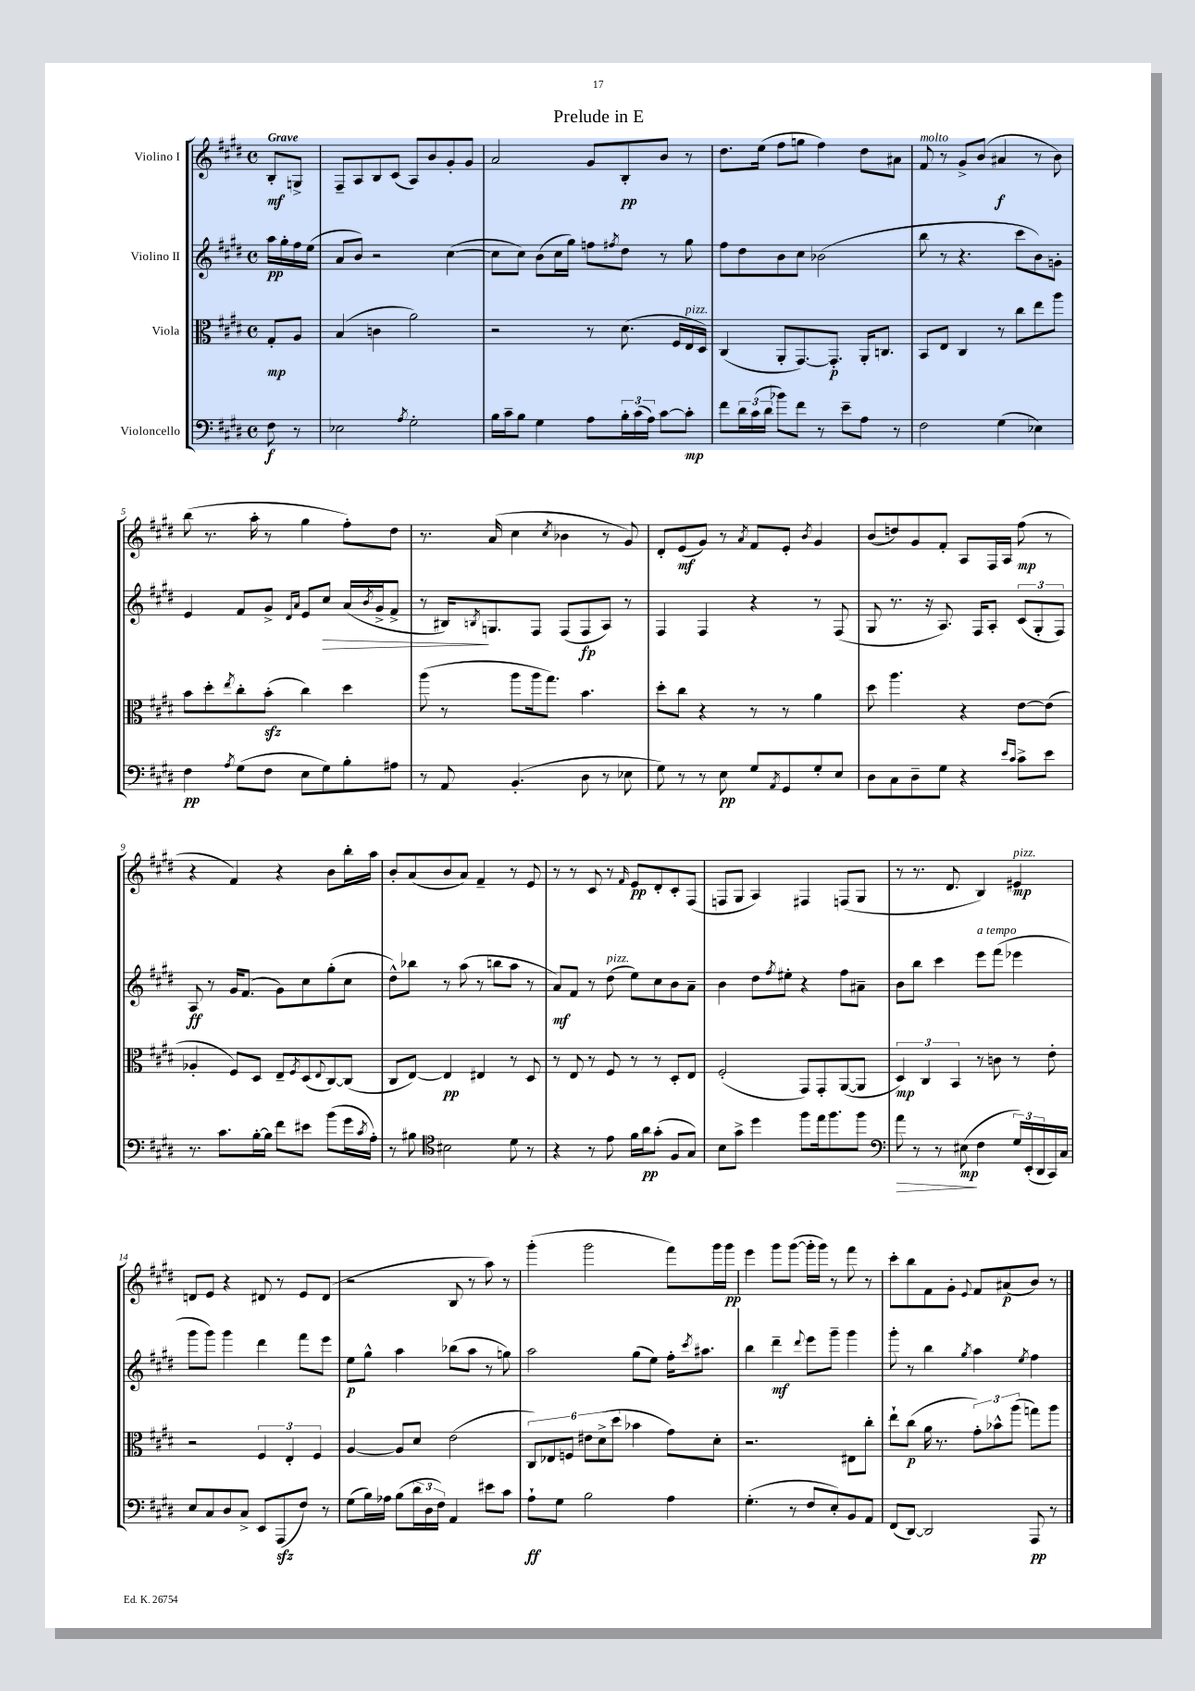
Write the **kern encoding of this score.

**kern	**dynam	**kern	**dynam	**kern	**dynam	**kern	**dynam
*part4	*part4	*part3	*part3	*part2	*part2	*part1	*part1
*staff4	*staff4	*staff3	*staff3	*staff2	*staff2	*staff1	*staff1
*I"Violoncello	*	*I"Viola	*	*I"Violino II	*	*I"Violino I	*
*clefF4	*	*clefC3	*	*clefG2	*	*clefG2	*
*k[f#c#g#d#]	*	*k[f#c#g#d#]	*	*k[f#c#g#d#]	*	*k[f#c#g#d#]	*
*M4/4	*	*M4/4	*	*M4/4	*	*M4/4	*
*met(c)	*	*met(c)	*	*met(c)	*	*met(c)	*
=	=	=	=	=	=	=	=
!	!	!	!	!	!	!LO:TX:a:B:t=Grave	!
8F#\	f	8G#'/L	mp	16aa\LL	pp	8B'/L	mf
.	.	.	.	16gg#'\	.	.	.
8r	.	8A/J	.	16ff#\	.	8Gn^/J	.
.	.	.	.	(16ee\JJ	.	.	.
=1	=1	=1	=1	=1	=1	=1	=1
2E-X\	.	(4B/	.	8a/L	.	8F#~/L	.
.	.	.	.	8b/J)	.	8A/	.
.	.	4cn\	.	2r	.	8B/	.
.	.	.	.	.	.	(8c#/J	.
8qA/	.	.	.	.	.	.	.
2G#'\	.	2a\)	.	.	.	8A/L)	.
.	.	.	.	.	.	8b/	.
.	.	.	.	([4cc#\	.	8g#'/	.
.	.	.	.	.	.	8g#/J	.
=2	=2	=2	=2	=2	=2	=2	=2
16B\LL	.	2r	.	8cc#\L]	.	2a/	.
16c#~\J	.	.	.	.	.	.	.
8B\J	.	.	.	8cc#\J)	.	.	.
4G#\	.	.	.	(8b\L	.	.	.
.	.	.	.	16cc#\L	.	.	.
.	.	.	.	16gg#\JJ)	.	.	.
8A\L	.	8r	.	8ffn\L	.	8g#/L	.
.	.	.	.	8qff#X/	.	.	.
24B'\L	.	(8.d#\	.	8dd#\J	.	8B'/	pp
(24c#\	.	.	.	.	.	.	.
24A\JJ)	.	.	.	.	.	.	.
[8c#\L	.	.	.	8r	.	8b/J	.
.	.	16F#/LL	.	.	.	.	.
!	!	!LO:TX:a:i:t=pizz.	!	!	!	!	!
8c#'\J]	mp	16E/	.	8gg#\	.	8r	.
.	.	16D#/JJ)	.	.	.	.	.
=3	=3	=3	=3	=3	=3	=3	=3
8f#\L	.	(4C#/	.	8ff#\L	.	8.dd#\L	.
24d#\L	.	.	.	8dd#\	.	.	.
(24c#\	.	.	.	.	.	.	.
.	.	.	.	.	.	(16ee\Jk	.
24d#\JJ	.	.	.	.	.	.	.
8b-X\L)	.	8AA'/L	.	8b\	.	8ff#\L	.
8f#\J	.	[8.GG#/)	.	8cc#\J	.	8ggn\J	.
8r	.	.	.	(2b-X\	.	4ff#\)	.
.	.	8.GG#'/J]	p	.	.	.	.
8e~\L	.	.	.	.	.	.	.
8A\J	.	16AA'/KL	.	.	.	8dd#\L	.
.	.	8.Cn/J	.	.	.	.	.
8r	.	.	.	.	.	8a#X\J	.
=4	=4	=4	=4	=4	=4	=4	=4
!	!	!	!	!	!	!LO:TX:a:i:t=molto	!
2F#\	.	8BB/L	.	8bb\	.	8f#/	.
.	.	8E/J	.	8r	.	8r	.
.	.	4C#/	.	4.r	.	8g#^/L	.
.	.	.	.	.	.	(8b/J	.
(4G#\	.	8r	.	.	.	4a#X/	f
.	.	8cc#\L	.	8ccc#\L	.	.	.
4E-X\)	.	8ee\	.	8b\)	.	8r	.
.	.	8aa\J	.	8gn'\J	.	8b\)	.
!!LO:LB:g=z
=5	=5	=5	=5	=5	=5	=5	=5
4F#\	pp	8b\L	.	4e/	.	(8bb\	.
.	.	8dd#'\	.	.	.	8.r	.
8qA/	.	8qee/	.	.	.	.	.
(8G#\L	.	8cc#'\	.	8f#/L	.	.	.
.	.	.	.	.	.	16aa'\	.
8F#\J	.	(8bzz'\J	.	8g#^/J	.	8r	.
.	.	.	.	16qqd#/LL	.	.	.
.	.	.	.	16qqa/JJ	.	.	.
8E\L	.	4cc#\)	.	8e/L	.	4gg#\	.
!	!	!	!	!	!LO:HP:b	!	!
8G#\)	.	.	.	8cc#/J	>	.	.
8B'\	.	4dd#\	.	(16a/LL	.	8ff#'\L)	.
.	.	.	.	8qb/	.	.	.
.	.	.	.	16g#^/J	.	.	.
8A#X\J	.	.	.	8f#^/J	.	8dd#\J	.
=6	=6	=6	=6	=6	=6	=6	=6
8r	.	(8aa\	.	8r	.	8.r	.
8AA/	.	8r	.	16B#X/KL)	.	.	.
.	.	.	.	8qBn/	.	.	.
.	.	.	.	8.Gn/	]	(16a/	.
(4.BB'/	.	8aa\L	.	.	.	4cc#\	.
.	.	16aa\k	.	8F#/J	.	.	.
.	.	8.gg#\J)	.	.	.	.	.
.	.	.	.	.	.	8qcc#/	.
.	.	.	.	(8F#/L	.	4b-X\	.
8D#\	.	4.b\	.	8F#/	fp	.	.
8r	.	.	.	8A/J)	.	8r	.
8E-X\	.	.	.	8r	.	8g#/)	.
=7	=7	=7	=7	=7	=7	=7	=7
8G#\)	.	8dd#'\L	.	4F#/	.	8d#'/L	.
8r	.	8cc#\J	.	.	.	(8e/	mf
8r	.	4r	.	4F#/	.	8g#/J)	.
8E\	pp	.	.	.	.	8r	.
.	.	.	.	.	.	8qa/	.
8G#/L	.	8r	.	4r	.	8f#/L	.
8qAA/	.	.	.	.	.	.	.
8GG#/	.	8r	.	.	.	8e'/J	.
.	.	.	.	.	.	8qb/	.
8G#'/	.	4a\	.	8r	.	4g#/	.
8E/J	.	.	.	(8F#/	.	.	.
=8	=8	=8	=8	=8	=8	=8	=8
8D#\L	.	8dd#\	.	8G#/	.	(8b/L	.
8C#\	.	4.aa\	.	8.r	.	8ddn/)	.
8D#~\	.	.	.	.	.	8g#/	.
.	.	.	.	16r	.	.	.
8G#\J	.	.	.	8.A/)	.	8f#'/J	.
4r	.	4r	.	.	.	8A/L	.
.	.	.	.	16F#/KL	.	.	.
.	.	.	.	8A'/J	.	16F#/L	.
.	.	.	.	.	.	16A/JJ	.
16qqe/LL	.	.	.	.	.	.	.
16qqc#/JJ	.	.	.	.	.	.	.
8c#^\L	.	[8e\L	.	(12c#/L	.	(8ff#\	mp
.	.	.	.	12G#'/	.	.	.
8e\J	.	(8e\J]	.	.	.	8r	.
.	.	.	.	12F#/J)	.	.	.
!!LO:LB:g=z
=9	=9	=9	=9	=9	=9	=9	=9
8.r	.	4A-X'/	.	8A/	ff	4r	.
.	.	.	.	8r	.	.	.
8.c#\L	.	.	.	.	.	.	.
.	.	8F#/L)	.	16g#/KL	.	4f#/)	.
.	.	.	.	(8.f#/J	.	.	.
[16B'\L	.	8D#/J	.	.	.	.	.
16B\JJ]	.	.	.	.	.	.	.
8f#\L	.	8E~/L	.	8g#\L)	.	4r	.
.	.	8qF#/	.	.	.	.	.
8e#X\J	.	(8D#/	.	8cc#\	.	.	.
.	.	8qqE/	.	.	.	.	.
(8b\L	.	[8C#/)	.	(8gg#'\	.	8b\L	.
16g#\L	.	(8C#/J]	.	8cc#\J	.	16bb'\L	.
8qc#/	.	.	.	.	.	.	.
16A'\JJ)	.	.	.	.	.	16aa\JJ	.
=10	=10	=10	=10	=10	=10	=10	=10
8r	.	8C#/L	.	8dd#^^\L)	.	8b'/L	.
8B#X\	.	[8E/J)	.	8bb-X\J	.	(8a/	.
*clefC4	*	*	*	*	*	*	*
2B#X\	.	4E/]	pp	8r	.	8b/	.
.	.	.	.	(8aa\	.	8a/J)	.
.	.	4E#X/	.	8r	.	4f#~/	.
.	.	.	.	8bbn\L	.	.	.
8d#\	.	8r	.	8aa\J	.	8r	.
8r	.	8D#/	.	8r	.	8e/	.
=11	=11	=11	=11	=11	=11	=11	=11
4r	.	8r	.	8a/L)	mf	8r	.
.	.	8E/	.	8f#/J	.	8r	.
8r	.	8r	.	8r	.	8c#/	.
!	!	!	!	!LO:TX:a:i:t=pizz.	!	!	!
8e\	.	8F#/	.	(8dd#\	.	8r	.
.	.	.	.	.	.	16qqf#/	.
16f#\LL	.	8r	.	8ee\L)	.	8e/L	pp
16a\J	pp	.	.	.	.	.	.
(8g#'\J	.	8r	.	8cc#\	.	8d#'/	.
8F#/L	.	8D#'/L	.	8b\	.	8c#'/	.
8G#/J)	.	8E/J	.	8a~\J	.	(8F#/J	.
=12	=12	=12	=12	=12	=12	=12	=12
8B\L	.	(2F#'/	.	4b\	.	8Fn/L	.
8g#^\J	.	.	.	.	.	8G#/J	.
4dd#\	.	.	.	8dd#\L	.	4A/)	.
.	.	.	.	8qff#/	.	.	.
.	.	.	.	8ee#X'\J	.	.	.
8ff#\L	.	8GG#/L)	.	4r	.	4F#X/	.
16ee\k	.	8GG#'/	.	.	.	.	.
8.ff#\	.	.	.	.	.	.	.
.	.	([8AA/	.	8ff#\L	.	(8Fn/L	.
8ff#\J	.	8AA/J]	.	8a#X~\J	.	8G#/J	.
=13	=13	=13	=13	=13	=13	=13	=13
*clefF4	*	*	*	*	*	*	*
!	!LO:HP:b	!	!	!	!	!	!
8a\	>	6D#/)	mp	8b\L	.	8r	.
8r	.	.	.	8bb\J	.	8.r	.
.	.	6C#/	.	.	.	.	.
8r	.	.	.	4ccc#\	.	.	.
.	.	.	.	.	.	8.d#/	.
.	.	6BB/	.	.	.	.	.
(8E#X\	mp	.	.	.	.	.	.
!	!	!	!	!LO:TX:a:i:t=a tempo	!	!	!
4F#\	]	8r	.	8eee\L	.	4B/)	.
.	.	8cn\	.	(8fff#\J	.	.	.
!	!	!	!	!	!	!LO:TX:a:i:t=pizz.	!
24G#/LL)	.	8r	.	4eee-X\	.	4e#X/	mp
(24EE'/	.	.	.	.	.	.	.
24DD#/	.	.	.	.	.	.	.
16CC#/)	.	8e'\	.	.	.	.	.
16C#/JJ	.	.	.	.	.	.	.
!!LO:LB:g=z
=14	=14	=14	=14	=14	=14	=14	=14
8E/L	.	2r	.	8ggg#\L	.	8dn/L	.
8C#/	.	.	.	8ggg#\J)	.	8e/J	.
8D#/	.	.	.	4ggg#\	.	4r	.
8C#^/J	.	.	.	.	.	.	.
8EE/L	.	6F#/	.	4ddd#\	.	8d#X/	.
(8AAAzz/	.	.	.	.	.	8r	.
.	.	6E'/	.	.	.	.	.
8F#/J)	.	.	.	8fff#\L	.	8e/L	.
.	.	6F#/	.	.	.	.	.
8r	.	.	.	8eee\J	.	(8d#/J	.
=15	=15	=15	=15	=15	=15	=15	=15
(8G#\L	.	[4A/	.	8ee\L	p	2r	.
16B\L)	.	.	.	8gg#^^\J	.	.	.
16A-X\JJ	.	.	.	.	.	.	.
(8B\L	.	8A/L]	.	4aa\	.	.	.
24d#\L	.	8d#/J	.	.	.	.	.
24D#\	.	.	.	.	.	.	.
24F#\JJ)	.	.	.	.	.	.	.
4AA/	.	(2e\	.	(8bb-X\L	.	8B/	.
.	.	.	.	8aa\J	.	8r	.
8e#X\L	.	.	.	8r	.	8aa\)	.
8c#\J	.	.	.	8ggn\)	.	8r	.
=16	=16	=16	=16	=16	=16	=16	=16
8A`\L	ff	12C#/L)	.	2aa\	.	(4ggg#'\	.
.	.	12E-X/	.	.	.	.	.
8G#\J	.	.	.	.	.	.	.
.	.	12Fn/J	.	.	.	.	.
2B\	.	12e#X\L	.	.	.	2ggg#\	.
.	.	(12d#^\	.	.	.	.	.
.	.	12dd#\J	.	.	.	.	.
.	.	4b-X\	.	(8gg#\L	.	.	.
.	.	.	.	8ee\J)	.	.	.
4A\	.	8g#\L)	.	16ff#'\KL	.	8fff#\L)	.
.	.	.	.	8qccc#/	.	.	.
.	.	.	.	8.aa#X\J	.	.	.
.	.	8d#'\J	.	.	.	16ggg#\L	.
.	.	.	.	.	.	16ggg#\JJ	pp
=17	=17	=17	=17	=17	=17	=17	=17
(4.G#'\	.	2.r	.	4bb\	.	4eee\	.
.	.	.	.	4ddd#~\	mf	8ggg#\L	.
8r	.	.	.	.	.	([8ggg#\J	.
.	.	.	.	8qqddd#/	.	.	.
8F#/L	.	.	.	8eee\L	.	16ggg#'\LL]	.
.	.	.	.	.	.	16ggg#\JJ)	.
8E'/)	.	.	.	8ggg#~\J	.	8r	.
8BB/	.	8E#X\L	.	4ggg#\	.	8fff#\	.
8AA/J	.	8cc#'\J	.	.	.	8r	.
=18	=18	=18	=18	=18	=18	=18	=18
(8FF#/L	.	8ee`\L	.	8ggg#'\	.	8ccc#'\L	.
[8DD#/J)	.	(8cc#\J	p	8r	.	8bb\	.
2DD#/]	.	16a\	.	4bb\	.	8f#\	.
.	.	8.r	.	.	.	.	.
.	.	.	.	.	.	8g#'\J	.
.	.	.	.	8qgg#/	.	8qqe/	.
.	.	12g#'\L)	.	4aa\	.	8f#/L	.
.	.	12b-X^^\	.	.	.	.	.
.	.	.	.	.	.	(8a#X/	p
.	.	(12aa\J	.	.	.	.	.
.	.	.	.	8qee/	.	.	.
8AAA/	pp	8ggn\L)	.	4ff#\	.	8b/J)	.
8r	.	8aa\J	.	.	.	8r	.
==	==	==	==	==	==	==	==
*-	*-	*-	*-	*-	*-	*-	*-
